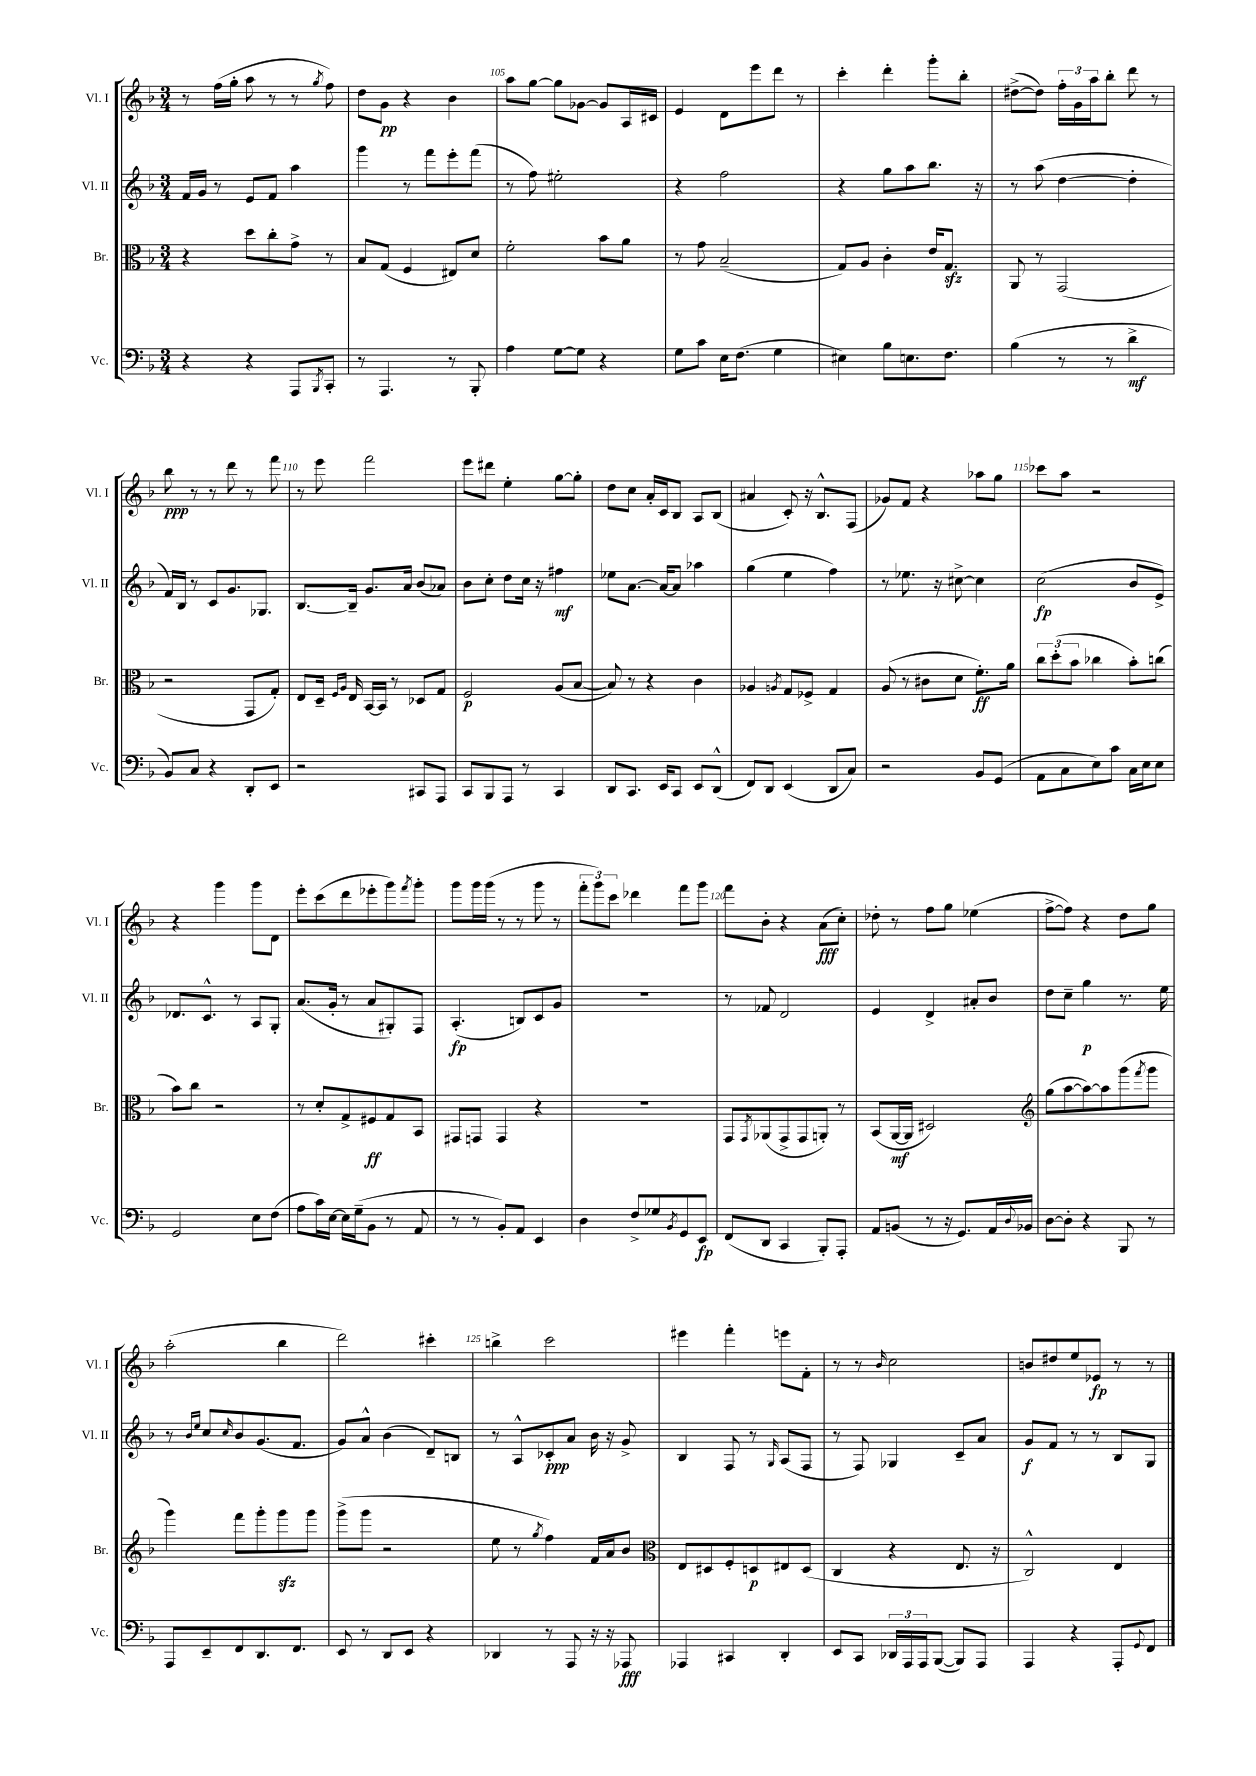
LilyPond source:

<<
\new StaffGroup <<
\new Staff = "s0" \with { instrumentName = "Vl. I" shortInstrumentName = "Vl. I" } {
    \clef treble \key f \major \numericTimeSignature \time 3/4
    r8 f''16( g''16-. a''8 r8 r8 \acciaccatura { g''8 } f''8) |
    d''8 g'8\pp r4 bes'4 |
    a''8 g''8~ g''8 ges'8~ ges'8 a16 cis'16 |
    e'4 d'8 e'''8 d'''8 r8 |
    c'''4-. d'''4-. g'''8-. bes''8-. |
    dis''8~->( dis''8) \tuplet 3/2 { f''16-. g'16 a''16 } bes''8-. d'''8 r8 |
    bes''8\ppp r8 r8 d'''8 r8 f'''8 |
    r8 e'''8 f'''2 |
    e'''8 dis'''8 e''4-. g''8~ g''8-. |
    d''8 c''8 a'16-. c'16 bes8 a8 bes8( |
    ais'4 c'8-.) r16 bes8.-^ f8( |
    ges'8) f'8 r4 aes''8 g''8 |
    ces'''8 a''8 r2 |
    r4 g'''4 g'''8 d'8 |
    e'''8-. c'''8( d'''8 ees'''8-. g'''8) \acciaccatura { f'''8 } g'''8-. |
    g'''8 g'''16 g'''16( r8 r8 g'''8 r8 |
    \tuplet 3/2 { f'''8-. g'''8) c'''8 } des'''4 f'''8 g'''8 |
    f'''8 bes'8-. r4 a'8\fff( c''8-.) |
    des''8-. r8 f''8 g''8 ees''4( |
    f''8~-> f''8) r4 d''8 g''8 |
    a''2-.( bes''4 |
    d'''2) cis'''4-. |
    b''4-> c'''2 |
    eis'''4 f'''4-. e'''8 f'8-. |
    r8 r8 \grace { bes'16 } c''2 |
    b'8 dis''8 e''8 ees'8\fp r8 r8 \bar "|." |
}
\new Staff = "s1" \with { instrumentName = "Vl. II" shortInstrumentName = "Vl. II" } {
    \clef treble \key f \major \numericTimeSignature \time 3/4
    f'16 g'16 r8 e'8 f'8 a''4 |
    g'''4 r8 f'''8 e'''8-. f'''8( |
    r8 f''8) eis''2-. |
    r4 f''2 |
    r4 g''8 a''8 bes''8. r16 |
    r8 a''8( d''4~ d''4-. |
    f'16) bes16 r8 c'8 g'8. ges8. |
    bes8.~ bes16-- g'8. a'16 bes'8( aes'8) |
    bes'8 c''8-. d''8 c''16 r16 fis''4\mf |
    ees''8 a'8.~ a'16~ a'8 aes''4 |
    g''4( e''4 f''4) |
    r8 ees''8. r16 cis''8~-> cis''4 |
    c''2\fp( bes'8 e'8->) |
    des'8. c'8.-^ r8 a8 g8-. |
    a'8.( g'16-. r8 a'8 gis8-.) f8 |
    a4.-.\fp( b8) c'8 g'8 |
    R2. |
    r8 fes'8 d'2 |
    e'4 d'4-> ais'8-. bes'8 |
    d''8 c''8-- g''4\p r8. e''16 |
    r8 \grace { bes'16 e''16 } c''8 \grace { c''16 } bes'8 g'8.( f'8. |
    g'8) a'8-^ bes'4( d'8--) b8 |
    r8 a8-^ ces'8-.\ppp a'8 bes'16 r16 g'8-> |
    bes4 f8 r8 \grace { g16 } a8( f8 |
    r8 f8) ges4 c'8-- a'8 |
    g'8\f f'8 r8 r8 bes8 g8 \bar "|." |
}
\new Staff = "s2" \with { instrumentName = "Br." shortInstrumentName = "Br." } {
    \clef alto \key f \major \numericTimeSignature \time 3/4
    r4 d''8 c''8-. g'8-> r8 |
    bes8 g8( f4 eis8) d'8 |
    f'2-. bes'8 a'8 |
    r8 g'8 bes2--( |
    g8) a8 c'4-. e'16 g8.\sfz |
    a,8 r8 g,2( |
    r2 g,8 g8-.) |
    e8 d16-- \grace { f16 a16 } e16 bes,16~ bes,16 r8 des8 g8 |
    f2\p a8( bes8~ |
    bes8) r8 r4 c'4 |
    aes4 \acciaccatura { a8 } g8 fes8-> g4 |
    a8( r8 cis'8 d'8 f'8.-.\ff) a'16 |
    \tuplet 3/2 { c''8 d''8-.( bes'8 } ces''4 bes'8-.) c''8( |
    bes'8) c''8 r2 |
    r8 d'8-. g8-> fis8\ff g8 bes,8 |
    gis,8 g,8 g,4 r4 |
    R2. |
    g,8 \acciaccatura { g,8 } aes,8( g,8-> g,8 a,8-.) r8 |
    bes,8( a,16~\mf a,16 dis2) |
    \clef treble g''8( a''8~ a''8~) a''8 g'''8( \acciaccatura { f'''8 } g'''8 |
    g'''4) f'''8 g'''8-. g'''8\sfz g'''8 |
    g'''8->( g'''8 r2 |
    e''8 r8 \acciaccatura { g''8 } f''4) f'16 a'16 bes'8 |
    \clef alto e8 dis8 f8-. d8\p eis8 d8( |
    c4 r4 e8. r16 |
    c2-^) e4 \bar "|." |
}
\new Staff = "s3" \with { instrumentName = "Vc." shortInstrumentName = "Vc." } {
    \clef bass \key f \major \numericTimeSignature \time 3/4
    r4 r4 a,,8 \acciaccatura { bes,,8 } c,8-. |
    r8 a,,4. r8 bes,,8-. |
    a4 g8~ g8 r4 |
    g8 c'8 e16 f8.( g4 |
    eis4) bes8 e8. f8. |
    bes4( r8 r8 d'4->\mf |
    bes,8) c8 r4 d,8-. e,8 |
    r2 cis,8 a,,8 |
    c,8 bes,,8 a,,8 r8 c,4 |
    d,8 c,8. e,16 c,8 e,8 d,8-^( |
    f,8) d,8 e,4( d,8 c8) |
    r2 bes,8 g,8( |
    a,8 c8 e8) c'8 c16 e16 e8 |
    g,2 e8 f8( |
    a8 c'16) e16~ e16 g16--( bes,8 r8 a,8 |
    r8 r8 bes,8-.) a,8 e,4 |
    d4 f8-> ges8 \acciaccatura { bes,8 } g,8 e,8\fp |
    f,8( d,8 c,4 bes,,8-.) a,,8-. |
    a,8 b,8( r8 r16 g,8.) a,16 \appoggiatura { d8 } bes,16 |
    d8~ d8-. r4 bes,,8 r8 |
    a,,8 e,8-- f,8 d,8. f,8. |
    e,8 r8 d,8 e,8 r4 |
    des,4 r8 a,,8 r16 r16 aes,,8\fff |
    aes,,4 cis,4 d,4-. |
    e,8 c,8 \tuplet 3/2 { des,16 a,,16 a,,16 } bes,,8~( bes,,8) a,,8 |
    a,,4 r4 a,,8-. \appoggiatura { g,8 } f,8 \bar "|." |
}
>>
>>
\layout { \context { \Score currentBarNumber = #103 \override BarNumber.break-visibility = ##(#f #t #t) barNumberVisibility = #(every-nth-bar-number-visible 5) } }
